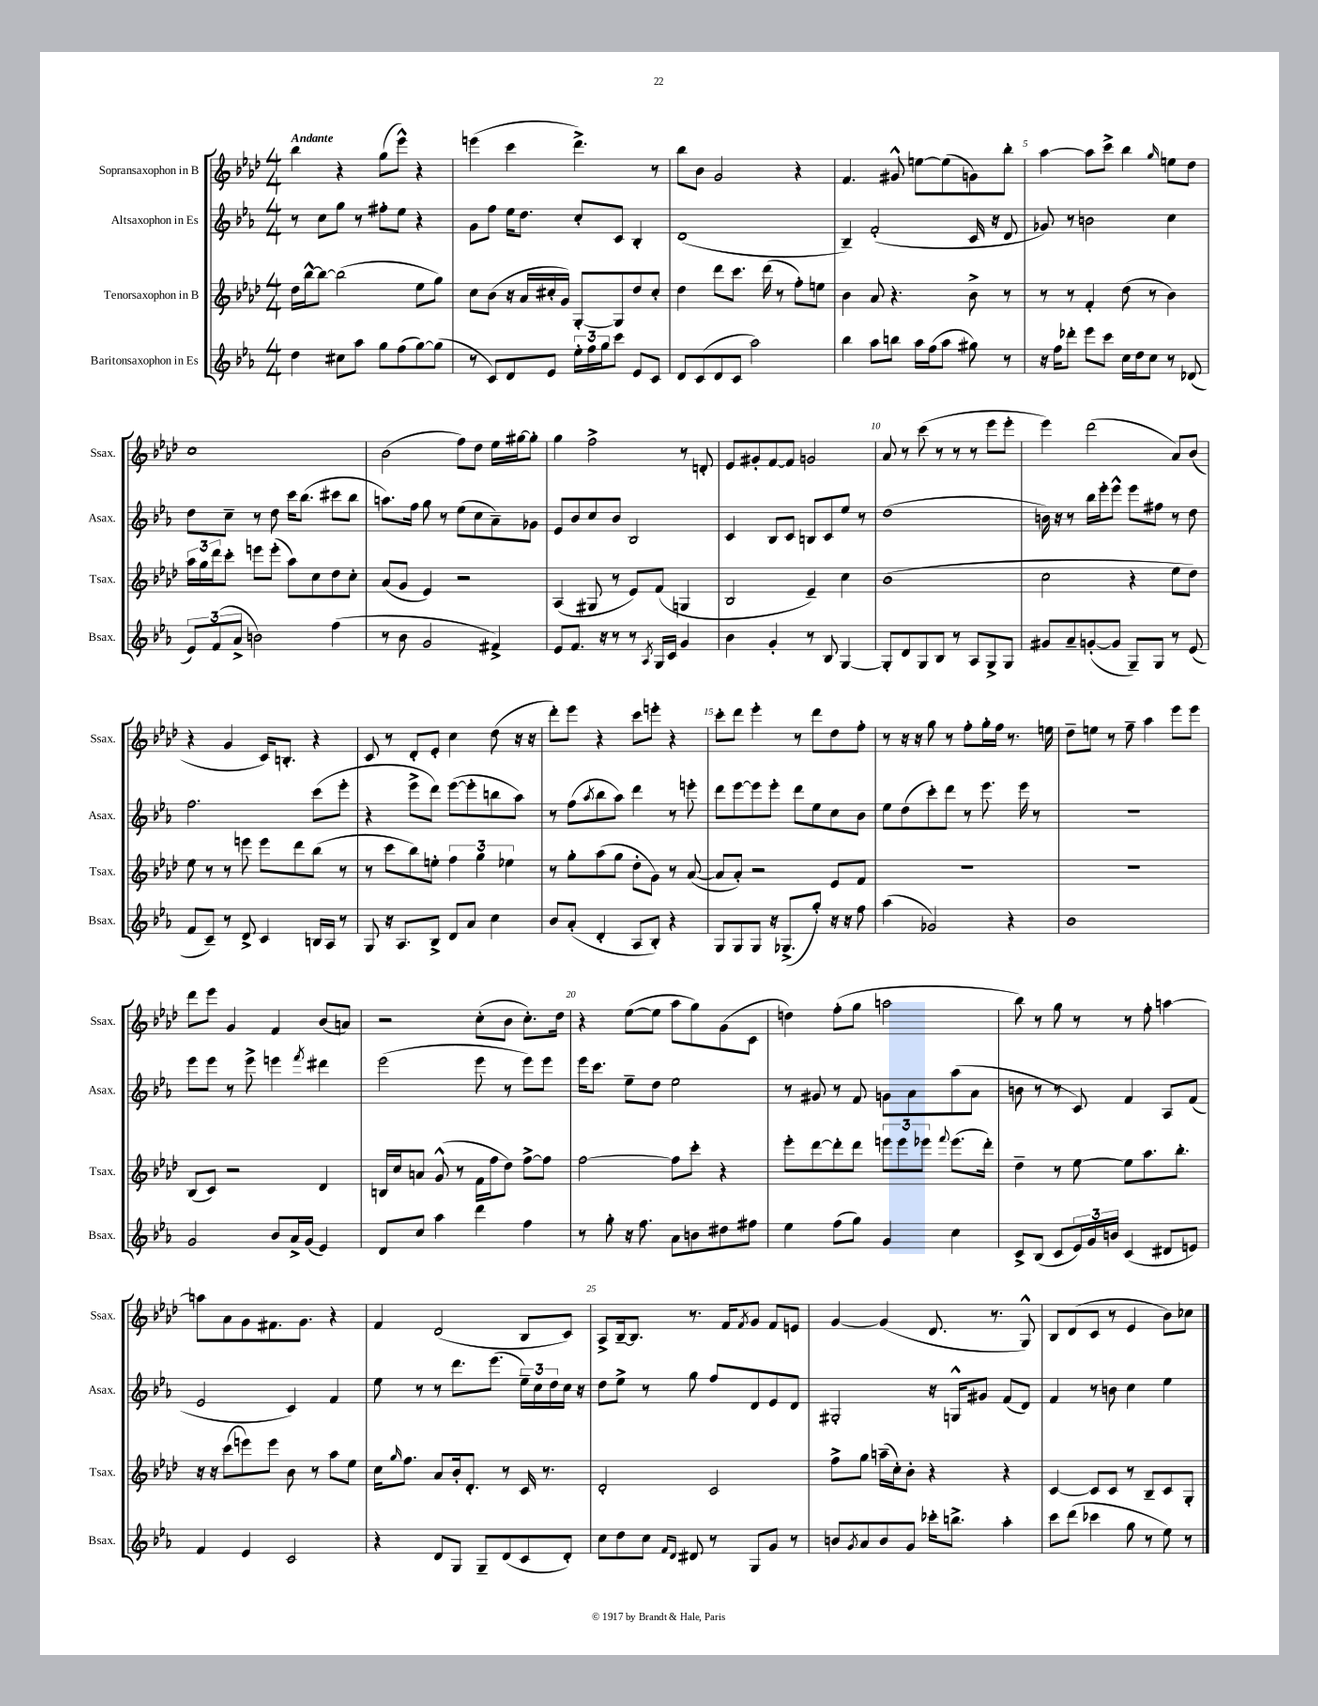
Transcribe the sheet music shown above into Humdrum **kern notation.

**kern	**kern	**kern	**kern
*staff4	*staff3	*staff2	*staff1
*clefG2	*clefG2	*clefG2	*clefG2
*k[b-e-a-]	*k[b-e-a-d-]	*k[b-e-a-]	*k[b-e-a-d-]
*M4/4	*M4/4	*M4/4	*M4/4
4dd\	16dd-\LL	8r	4bb-\
.	[16bb-^^\J	.	.
.	8bb-\_J	8cc\L	.
8cc#\L	(2bb-\]	8gg\J	4r
8aa-\J	.	8r	.
8gg\L	.	8ff#'\L	(8gg\L
(8ff\	.	8ee-\J	8eee-^^\J)
[8gg\)	8ee-\L	4r	4r
(8gg\]J	8gg\J)	.	.
=	=	=	=
8r	8cc\L	8g\L	(4eee\
8c/L)	(8b-\J	8ff\J	.
8d/	16r	16ee-\LK	4ccc\
.	16a-/LL	8.dd\J	.
8e-/J	16cc#'/	.	.
.	16g/JJ)	.	.
24ee-'\LL	[8G'/L	8cc'/L	4.ddd-^\)
24ff\	.	.	.
24gg\J	.	.	.
8ccc\J	8G/]	8c/J	.
8e-/L	8dd-/	4B-'/	.
8c/J	8cc#'/J	.	8r
=	=	=	=
8d/L	4dd-\	(1d	8bb-\L
(8c/	.	.	8b-\J
8d/	8ddd-\L	.	2g/
8c/J	8.ccc\J	.	.
2aa-\)	.	.	.
.	(16ddd-\	.	.
.	8r	.	.
.	8ff'\L)	.	4r
.	8ee\J	.	.
=	=	=	=
4bb-\	4b-\	4B-~/)	4.f/
8aa-\L	8a-/	(2f'/	.
8bb\J	4.r	.	8g#^^/
16aa-\LL	.	.	[8ee\L
(16ff\J	.	.	.
8aa-\J	.	.	(8ee\]
8gg#\)	8b-^\	16c/	8g\)
.	.	16r	.
8r	8r	8d/	8bb-'\J
=	=	=	=
16r	8r	8g-/)	[4aa-\
16ff\LK	.	.	.
8ddd-'\J	8r	8r	.
8eee-\L	4f'/	2b\	8aa-\]L
8ccc\J	.	.	8ccc^\J
16cc\LL	(8dd-\	.	4bb-\
16dd\J	.	.	.
8cc\J	8r	.	.
.	.	.	16qqgg/
8r	4b-\)	4cc\	8ee\L
(8d-/	.	.	8dd-\J
=	=	=	=
12e-/L)	24aa-\LL	8dd\L	1cc
.	24gg\	.	.
(12f/	24ddd-\J	.	.
.	8ccc'\J	8cc~\J	.
12a-^/J	.	.	.
2b\)	8eee\L	8r	.
.	(8eee'\J	8dd\	.
.	8aa-\L)	16ccc\LK	.
.	.	(8.bb-\J	.
.	8cc\	.	.
(4ff\	8dd-\	8ccc#\L	.
.	8cc'\J	8bb-\J	.
=	=	=	=
8r	(8a-/L	8.aa\L)	(2b-\
8b-\	8g/J	.	.
.	.	16ff\Jk	.
2g/	4e-/)	8gg\	.
.	.	8r	.
.	2r	(8ee-\L	8ff\L)
.	.	8cc\	8dd-\J
4f#^/)	.	8a-~\)	16ee-\LL
.	.	.	[16gg#\J
.	.	8g-\J	8gg#'\]J
=	=	=	=
8e-/L	(4A-/	8e-/L	4gg\
8.f/J	.	8b-/	.
.	8G#/	8cc/	2ff^\
16r	.	.	.
8r	8r	8b-/J	.
8r	8e-/L)	2B-/	.
8qA-/	.	.	.
16G/LL	(8f/J	.	.
16c/JJ	.	.	.
4g/	4G/	.	8r
.	.	.	8d'/
=	=	=	=
4b-\	2B-/	4c/	8e-/L
.	.	.	8g#'/
4g'/	.	8B-/L	[8f/
.	.	8c/J	8f/]J
8r	4e-~/)	8B/L	2g/
8B-/	.	8c/	.
[4G/	4cc\	8ee-/J	.
.	.	8r	.
=	=	=	=
8G'/]L	(1b-	(1dd	8a-/
8d/	.	.	8r
8G/	.	.	(8ccc\
8B-/J	.	.	8r
8r	.	.	8r
8A-/L	.	.	8r
8G^/	.	.	8eee-\L
8G/J	.	.	8eee-'\J
=	=	=	=
8g#/L	2cc\	16b\)	4eee-\)
.	.	16r	.
8a-~/	.	8r	.
([8g'/	.	16bb-\LL	(2ddd-\
.	.	16eee-'\J	.
8g/]J	.	8eee-^^\J	.
8G~/L)	4r	8eee-\L	.
8G/J	.	8ff#\J	.
8r	8ee-\L	8r	8a-/L)
(8e-/	8dd-\J)	8dd\	(8b-/J
=	=	=	=
8f/L	8ee-\	2.ff\	4r
8c~/J)	8r	.	.
8r	8r	.	4g/
8d^/	8eee\	.	.
4c/	8eee\L	.	16c/LK)
.	.	.	8.B'/J
.	8ddd-\	.	.
16B/LL	(8bb-\J	(8ccc\L	4r
16A-/JJ	.	.	.
8r	8r	8eee-'\J	.
=	=	=	=
8G/	8r	4r	8c/
16r	8ccc\L	.	8r
8.A-/L	.	.	.
.	8bb-\)	8eee-^\L	8d-'/L
8B-^/J	8ee'\J	8ddd\J)	8e-'/J
8d/L	6ff\	([8eee-\L	4cc\
8a-/J	.	8eee-'\]	.
.	6gg\	.	.
4cc\	.	8bb\	(8dd-\
.	6ee-\	.	.
.	.	8aa-\J)	16r
.	.	.	16r
=	=	=	=
8b-/L	8r	8r	8ddd-'\L)
(8a-'/J	8gg'\L	(8ff\L	8eee-\J
.	.	8qaa-/	.
4d'/	(8aa-\	8bb-\	4r
.	8gg\J	8aa-\J)	.
8A-/L	8dd-'\L	4ddd\	8ccc\L
8B-'/J)	8g\J)	.	8eee'\J
4r	8r	8r	4r
.	([8a-/	8eee'\	.
=	=	=	=
8G/L	8a-/]L	8ddd\L	8ccc'\L
8G/	8a-'/J)	[8eee-\	8ddd-\J
8G/J	2r	8eee-\]	4eee-'\
16r	.	8eee-'\J	.
(8.G-^/L	.	.	.
.	.	8ddd\L	8r
8gg'/J)	.	8ee-\	8ddd-\L
16r	8e-/L	8cc\	8dd-\
16r	.	.	.
8ff\	8f/J	8b-\J	8ff'\J
=	=	=	=
(4aa-\	1r	8ee-\L	8r
.	.	(8dd\	16r
.	.	.	16r
2g-/)	.	8ccc'\)	8gg\
.	.	8ddd\J	8r
.	.	8r	8ff'\L
.	.	8.eee-\	16gg'\L
.	.	.	16ff\JJ
4r	.	.	8.r
.	.	16eee-\	.
.	.	8r	.
.	.	.	16ee\
=	=	=	=
1b-	1r	1r	8dd-~\L
.	.	.	8ee\J
.	.	.	8r
.	.	.	8ff~\
.	.	.	4aa-\
.	.	.	8eee-\L
.	.	.	8eee-\J
=	=	=	=
2g/	(8B-/L	8eee-\L	8ddd-\L
.	8c/J)	8eee-\J	8eee-\J
.	2r	8r	4g/
.	.	8eee-^\	.
8b-/L	.	4eee\	4f/
16a-^/L	.	.	.
(16g/JJ	.	.	.
.	.	8qfff/	.
4e-/)	4d-/	4ddd#\	(8b-/L
.	.	.	8a/J)
=	=	=	=
8d/L	16B/LL	(2eee-\	2r
.	16cc/J	.	.
8cc/J	8a/J	.	.
4aa-\	(8g^^/	.	.
.	8r	.	.
4ddd\	16f\LL	8eee-\	(8cc'\L
.	16ff\J	.	.
.	8dd-\J)	8r	8b-\J
4ff\	[8ff^\L	8eee-\L)	8.cc'\L)
.	8ff\]J	8eee-\J	.
.	.	.	16dd-\Jk
=	=	=	=
8r	[2ff\	16eee-\LK	4r
.	.	8.ccc\J	.
8gg'\	.	.	.
16r	.	8ee-~\L	([8ee-\L
8.ff\	.	.	.
.	.	8dd\J	8ee-\]J
8a-\L	8ff\]L	2ee-\	8aa-\L
8b\	8ccc'\J	.	8gg\)
8dd#\	4r	.	(8g\
8ff#\J	.	.	8c\J
=	=	=	=
4ee-\	8eee-'\L	8r	4dd\)
.	[8ddd-\	8g#/	.
(8ff\L	8ddd-'\]	8r	(8ff'\L
8gg\J)	8ddd-\J	8f/	8gg\J
4g/	12eee\L	8g\L	2aa\
.	12eee\	.	.
.	.	8a-\	.
.	12eee-\J	.	.
.	8qqfff/	.	.
4cc\	(8.eee-\L	(8aa-\	.
.	.	8a-\J	.
.	16ddd-'\Jk)	.	.
=	=	=	=
8c^/L	4dd-~\	8b\	8bb-\)
(8B-/J	.	8r	8r
8c/L	8r	8r	8gg\
24e-/L)	[8ee-\	8c/)	8r
24g/	.	.	.
24b/JJ	.	.	.
(4c/	8ee-\]L	4f/	8r
.	8.aa-\	.	8ff'\
8d#/L	.	8A-/L	[4aa\
.	8.bb-'\J	.	.
8e/J)	.	(8f/J	.
=	=	=	=
4f/	16r	2e-/	8aa\]L
.	16r	.	.
.	(8ccc\L	.	8a-\
4e-/	8eee\)	.	8g\
.	8eee\J	.	8.f#\
2c/	8b-\	4c/)	.
.	.	.	8.g\J
.	8r	.	.
.	8aa-\L	4f/	4r
.	8ee-\J	.	.
=	=	=	=
4r	16cc\LK	8ee-\	4f/
.	16qqgg/	.	.
.	8.ff\J	.	.
.	.	8r	.
8d/L	8a-/L	8r	(2d-/
8G/J	16b-'/k	8.ddd\L	.
.	8.d-'/J	.	.
8G~/L	.	.	.
.	.	(8.eee-\J	.
(8d/	8r	.	.
8c/	16c/	24ee-~\LL)	8B-/L
.	.	24cc\	.
.	8.r	.	.
.	.	24dd\	.
8d'/J)	.	16cc\JJ	8c/J)
.	.	16r	.
=	=	=	=
8cc\L	2d-'/	8dd\L	8A-^/L
8dd\	.	8ee-^\J	[16B-~/k
.	.	.	8.B-/]J
8cc\J	.	8r	.
16qqf/LL	.	.	.
16qqd/JJ	.	.	.
8d#/	.	8gg\	8.r
8r	2c/	8ff/L	.
.	.	.	16f/LK
.	.	.	8qf/
8G/L	.	8d/	8g/J
8g/J	.	8e-/	8f/L
8r	.	8d/J	8e/J
=	=	=	=
8b/L	8ff^\L	2G#'/	[4g/
8qg/	.	.	.
8a-/	8gg\J	.	.
8b/	(16aa~\LL	.	(4g/]
.	16cc'\J)	.	.
8g/J	8b-'\J	.	.
16ccc-'\LK	4r	16r	8.d-/
8.bb^\J	.	16G^^/LK	.
.	.	8g#/J	.
.	.	.	8.r
4aa-'\	4r	(8f/L	.
.	.	8d/J)	8G^^/)
=	=	=	=
8ccc\L	[4c/	4f/	8B-/L
(8ddd\J	.	.	(8d-/
4ccc-\	8c/]L	8r	8c/J
.	8c/J	8b\	8r
8gg\	8r	4cc\	4e-/
8r	8B-~/L	.	.
8ee-\)	8c/	4ee-\	8b-\L)
8r	8G'/J	.	8cc-\J
==	==	==	==
*-	*-	*-	*-
